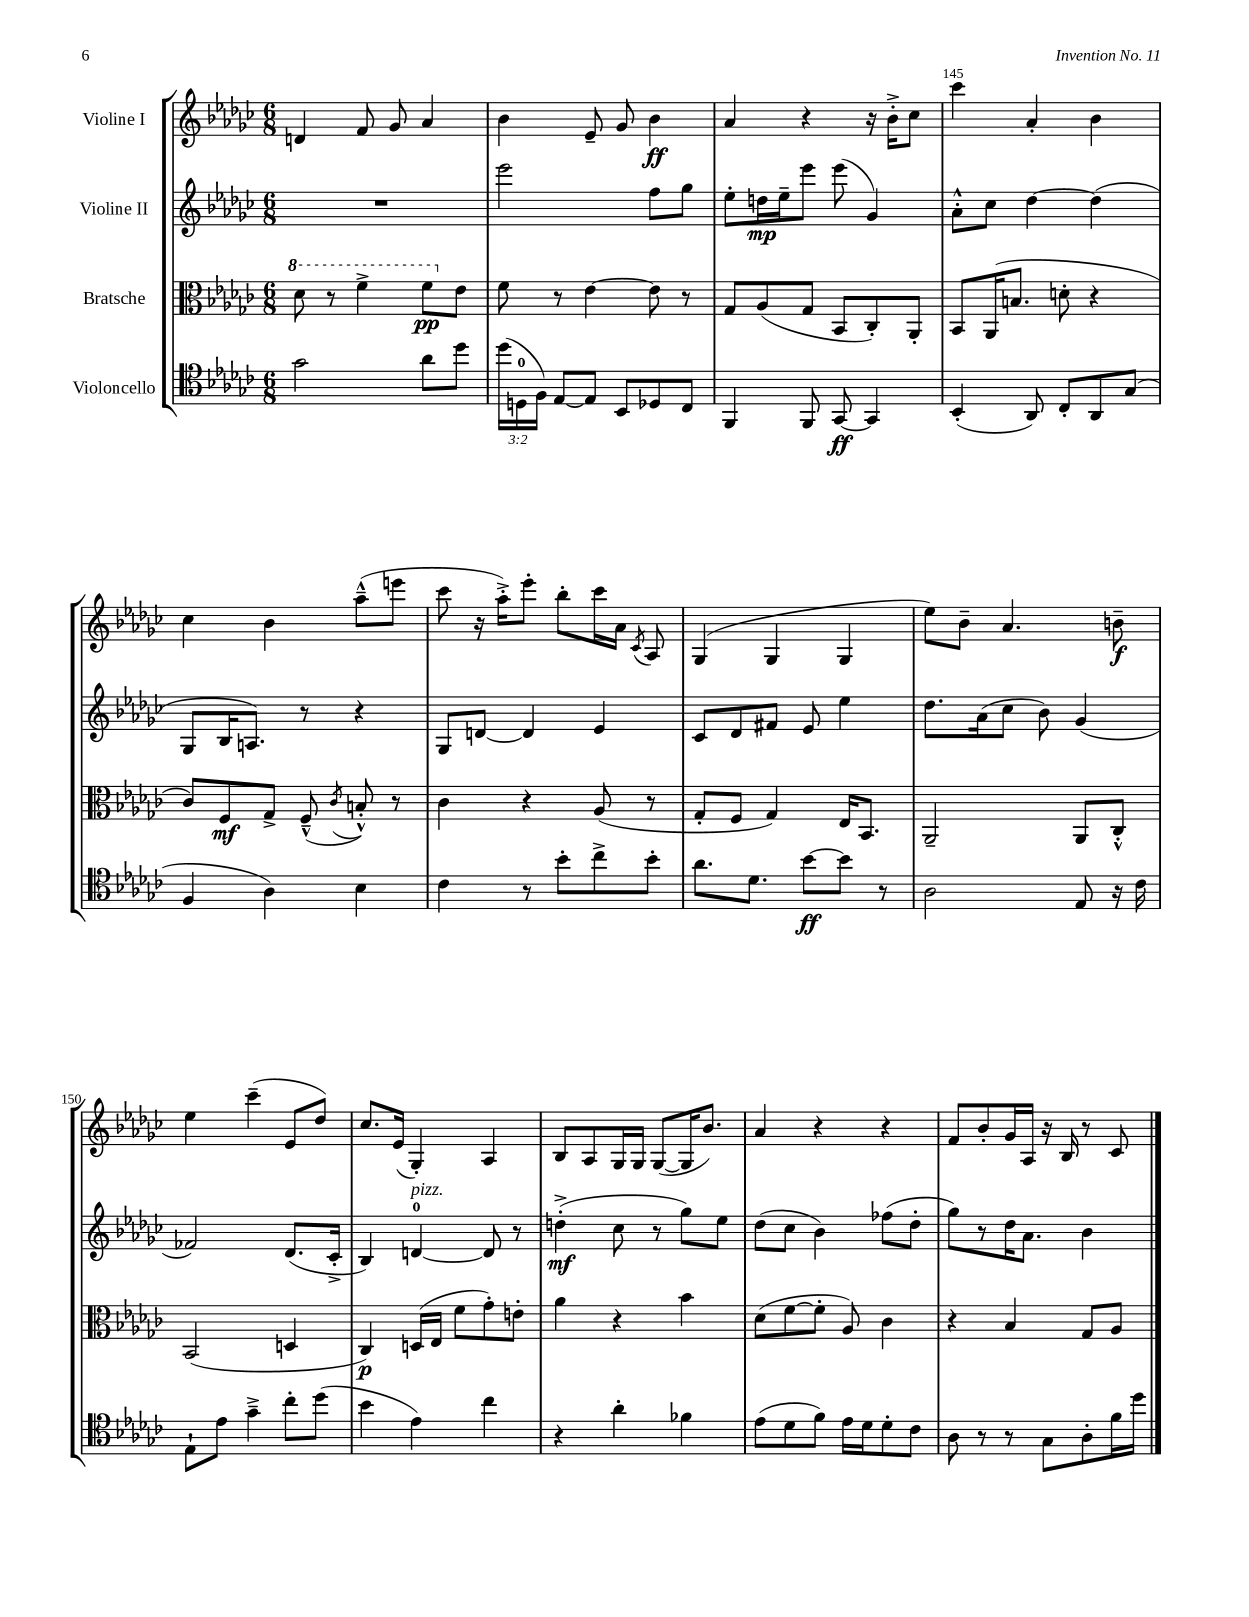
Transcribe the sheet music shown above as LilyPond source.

<<
\new StaffGroup <<
\new Staff = "s0" \with { instrumentName = "Violine I" } {
    \clef treble \key ges \major \numericTimeSignature \time 6/8
    \autoBeamOff d'4 f'8 ges'8 aes'4 |
    bes'4 ees'8-- ges'8 bes'4\ff |
    aes'4 r4 r16 bes'16[-.-> ces''8] |
    ces'''4 aes'4-. bes'4 |
    ces''4 bes'4 aes''8[---^( e'''8] |
    ces'''8 r16 aes''16[-.->) ees'''8]-. bes''8[-. ces'''16 aes'16] \acciaccatura { ces'8 } aes8 |
    ges4( ges4 ges4 |
    ees''8[) bes'8]-- aes'4. b'8--\f |
    ees''4 ces'''4--( ees'8[ des''8]) |
    ces''8.[ ees'16]( ges4-.) aes4 |
    bes8[ aes8 ges16 ges16] ges8[~( ges16 bes'8.]) |
    aes'4 r4 r4 |
    f'8[ bes'8-. ges'16 aes16] r16 bes16 r8 ces'8 \bar "|." |
}
\new Staff = "s1" \with { instrumentName = "Violine II" } {
    \clef treble \key ges \major \numericTimeSignature \time 6/8
    \autoBeamOff R2. |
    ees'''2 f''8[ ges''8] |
    ees''8[-. d''16\mp ees''16-- ees'''8] ees'''8( ges'4) |
    aes'8[-.-^ ces''8] des''4~ des''4( |
    ges8[ bes16 a8.]) r8 r4 |
    ges8[ d'8]~ d'4 ees'4 |
    ces'8[ des'8 fis'8] ees'8 ees''4 |
    des''8.[ aes'16( ces''8] bes'8) ges'4( |
    fes'2) des'8.[( ces'16]-.-> |
    bes4) d'4-0~^\markup { \italic "pizz." } d'8 r8 |
    d''4-.->\mf( ces''8 r8 ges''8[) ees''8] |
    des''8[( ces''8] bes'4) fes''8[( des''8]-. |
    ges''8[) r8 des''16 aes'8.] bes'4 \bar "|." |
}
\new Staff = "s2" \with { instrumentName = "Bratsche" } {
    \clef alto \key ges \major \numericTimeSignature \time 6/8
    \autoBeamOff \ottava #1 des''8 r8 f''4-> f''8[\pp \ottava #0 ees'8] |
    f'8 r8 ees'4~ ees'8 r8 |
    ges8[ aes8( ges8] bes,8[ ces8-.) aes,8]-. |
    bes,8[ aes,16( b8.] d'8-. r4 |
    ces'8[) f8\mf ges8]-> f8---^( \acciaccatura { ces'8 } b8-.-^) r8 |
    ces'4 r4 aes8( r8 |
    ges8[-. f8] ges4) ees16[ bes,8.] |
    aes,2-- aes,8[ ces8]-.-^ |
    bes,2( d4 |
    ces4\p) d16[( ees16] f'8[ ges'8-.) e'8]-. |
    aes'4 r4 bes'4 |
    des'8[( f'8~ f'8]-. aes8) ces'4 |
    r4 bes4 ges8[ aes8] \bar "|." |
}
\new Staff = "s3" \with { instrumentName = "Violoncello" } {
    \clef tenor \key ges \major \numericTimeSignature \time 6/8 \override Staff.TupletNumber.text = #tuplet-number::calc-fraction-text
    \autoBeamOff ges'2 aes'8[ des''8] |
    \tuplet 3/2 { des''16[( d16-0 f16]) } ees8[~ ees8] bes,8[ des8 ces8] |
    f,4 f,8 ges,8~\ff ges,4 |
    bes,4-.( aes,8) ces8[-. aes,8 ges8]( |
    f4 aes4) bes4 |
    ces'4 r8 bes'8[-. ces''8-> bes'8]-. |
    aes'8.[ des'8.] bes'8[~\ff bes'8] r8 |
    aes2 ees8 r16 ces'16 |
    ees8[-! ees'8] ges'4---> ces''8[-. des''8]( |
    bes'4 ees'4) ces''4 |
    r4 aes'4-. fes'4 |
    ees'8[( des'8 f'8]) ees'16[ des'16 des'8-. ces'8] |
    aes8 r8 r8 ges8[ aes8-. f'16 des''16] \bar "|." |
}
>>
>>
\layout { \context { \Score currentBarNumber = #142 \override BarNumber.break-visibility = ##(#f #t #t) barNumberVisibility = #(every-nth-bar-number-visible 5) } }
